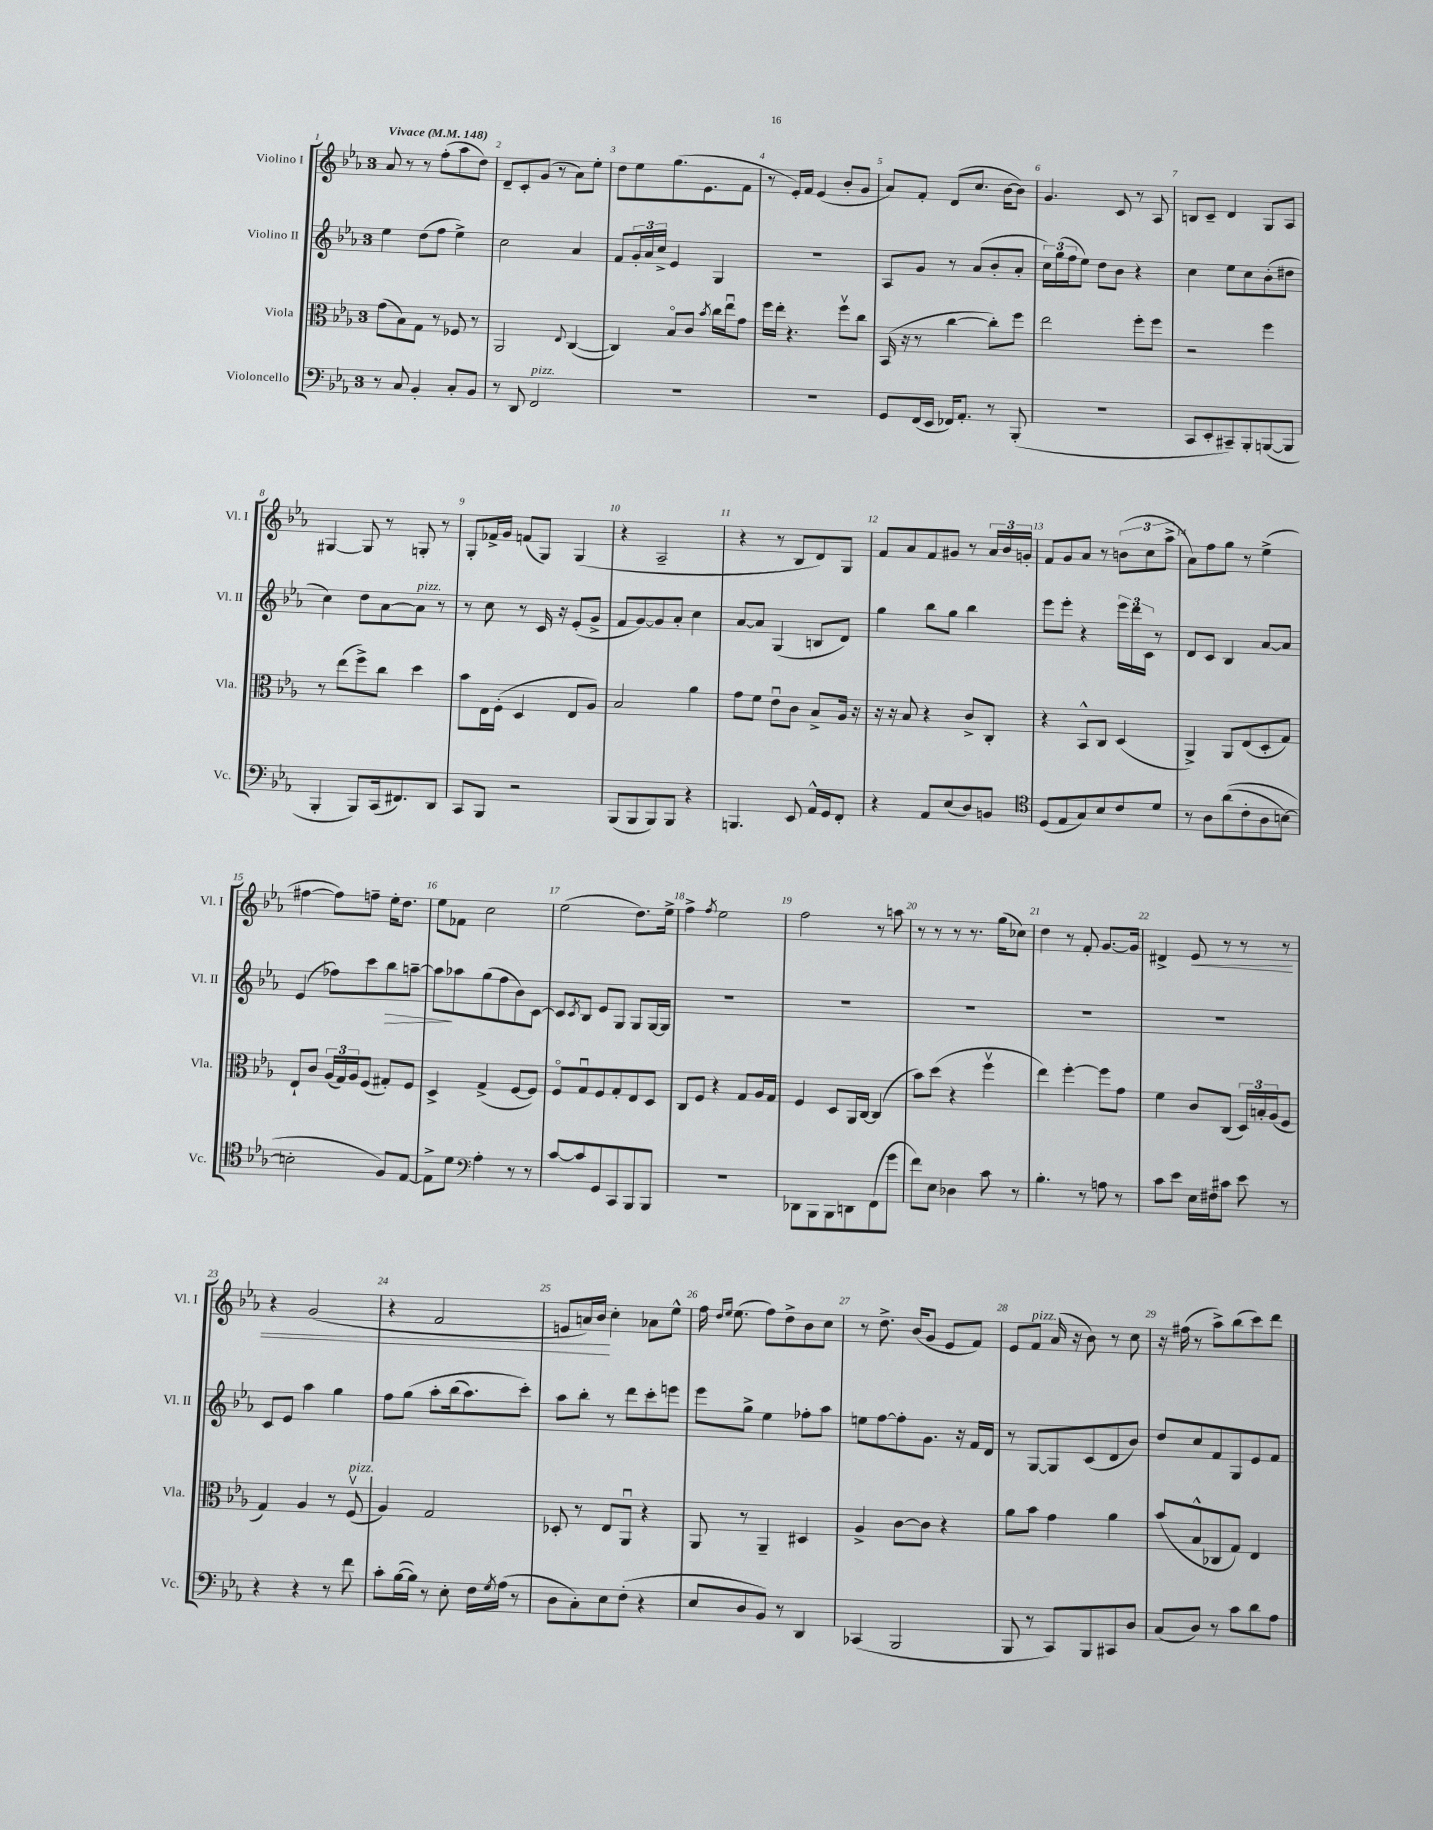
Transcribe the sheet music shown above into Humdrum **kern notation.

**kern	**kern	**kern	**kern
*staff4	*staff3	*staff2	*staff1
*clefF4	*clefC3	*clefG2	*clefG2
*k[b-e-a-]	*k[b-e-a-]	*k[b-e-a-]	*k[b-e-a-]
*M3/4	*M3/4	*M3/4	*M3/4
*MM148	*MM148	*MM148	*MM148
8r	(8g	4ee-	8a-
8C	8B-)	.	8r
4BB-'	8G	(8dd	8r
.	8r	8ff	(8ff'
8C'	8F-	4ee-^)	8aa-
8BB-	8r	.	8dd)
=	=	=	=
8r	2AA-	2cc	8d~
8DD	.	.	8c'
2FF	.	.	(8g
.	.	.	8r
.	8qqE-	.	.
.	([4C	4a-	8a-)
.	.	.	8ee-'
=	=	=	=
2.r	4C])	8f	8dd
.	.	24g'	8ee-
.	.	24a-	.
.	.	24cc^	.
.	8B-o	4e-	(8.gg
.	8c	.	.
.	.	.	8.e-
.	8qb-	.	.
.	16cc	4G	.
.	16ee-u	.	.
.	8g	.	8f
=	=	=	=
2.r	16ff	2.r	8r
.	16ee-'	.	.
.	4.r	.	16e-')
.	.	.	16f
.	.	.	(4e-
.	8ffv	.	8b-'
.	8cc	.	8g
=	=	=	=
8GG	(16BB-	8A-	8a-)
.	16r	.	.
(16FF	8r	8g	8f'
16EE-	.	.	.
16FF-)	[4cc	8r	(8d
8.AA-'	.	.	.
.	.	(8a-	8.cc
8r	8cc'])	8b-'	.
.	.	.	[16b-
(8BBB-'	8ff	8a-'	8b-])
=	=	=	=
2.r	2ee-	24cc)	4.g
.	.	(24gg	.
.	.	24ff	.
.	.	8ee-)	.
.	.	8dd	.
.	.	8b-	8c
.	8ff'	4r	8r
.	8ff	.	8A-
=	=	=	=
8CC	2r	4cc	8B
8EE-'	.	.	8c~
8CC#~)	.	8ee-	4d
8BBB-'	.	8cc	.
([8BBB	4ff	(8b-'	8G
8BBB]	.	8dd#	8A-
=	=	=	=
4BBB-'	8r	4cc)	[4G#
.	(8ee-	.	.
8BBB-)	8ff^)	8dd	8G#]
(16CC	8cc	[8a-	8r
8.FF#)	.	.	.
.	4dd	8a-]	8G'
8DD	.	8r	8r
=	=	=	=
8CC	8b-	8r	8G'
8BBB-	16E-	8cc	16f-^
.	(16F'	.	16g
2r	4D	8r	(8f
.	.	16c	8G)
.	.	16r	.
.	8E-	(8e-'	(4G
.	8A-)	8g^	.
=	=	=	=
(8BBB-	2B-	8f	4r
8BBB-	.	[8g)	.
8BBB-)	.	8g]	2A-~
8BBB-	.	8a-'	.
4r	4a-	4cc	.
=	=	=	=
4.BBB	8g	[8a-	4r
.	8f	8a-]	.
.	8e-u	(4G	8r
8EE-	8c	.	8B-
16AA-^^	8B-^	8B	8d)
16GG	.	.	.
8FF'	16A-	8d)	8G
.	16r	.	.
=	=	=	=
4r	16r	4gg	8f
.	16r	.	.
.	8B-	.	8a-
8AA-	4r	8bb-	8f
(8E-	.	8gg	8g#
8D)	8c^	4bb-	8r
8BB	8C'	.	24a-
.	.	.	24b-
.	.	.	24g'
=	=	=	=
*clefC4	*	*	*
(8D	4r	8eee-	8f
8E-	.	8eee-'	8g
8G)	8BB-^^	4r	8a-
8B-	8C	.	8r
8c	(4D	24eee-	(12b
.	.	24ddd	.
.	.	24c	12cc
8d	.	8r	.
.	.	.	12aa-^
=	=	=	=
8r	4AA-^)	8d	8a-)
8A-	.	8c	8ff
&((8a-	8AA-	4B-	8gg
8c'	(8E-	.	8r
8A-	8D'	[8a-	(4ee-^
[8B)	8G)	8a-]	.
=	=	=	=
2B']	8E-`	(4e-	[4ff#
.	8c	.	.
.	(24A-	8ff-)	8ff#])
.	24G)	.	.
.	24A-	.	.
.	(8F	8ccc	8ff~
8F&)	8G#')	8bb-	16ee-'
.	.	.	8.dd
[8E-	8F	[8aa~	.
=	=	=	=
8E-^]	4D^	8aa]	8ee-
8d	.	8aa-	8f-
*clefF4	*	*	*
4A-'	(4G^	(8gg	2cc
.	.	8ff	.
8r	[8F	8b-)	.
8r	8F])	[8c	.
=	=	=	=
[8c	8Fo	8c]	(2ee-
.	.	8qc	.
8c]	8Gu	8B-	.
8GG	8F	8e-	.
8CC	8G'	8G	.
8BBB-	8E-	8G	8.dd)
8BBB-	8D	[16G	.
.	.	16G]	16ee-^
=	=	=	=
2.r	8C	2.r	4ff^
.	8F	.	.
.	.	.	8qff
.	4r	.	2ee-
.	8G	.	.
.	16A-	.	.
.	16G	.	.
=	=	=	=
8DD-	4F	2.r	2ff
8BBB-	.	.	.
8BBB-	8D	.	.
8DD	16AA-	.	.
.	[16C	.	.
(8FF	(4C]	.	8r
8g	.	.	8aa
=	=	=	=
8f)	8b-)	2.r	8r
8E-	(8dd	.	8r
4D-	4r	.	8r
.	.	.	8.r
8c	4ffv	.	.
.	.	.	(16gg
8r	.	.	8cc-)
=	=	=	=
4.B-'	4ee-)	2.r	4dd
.	[4ff'	.	8r
8r	.	.	8f'
8A	8ff]	.	[8.g
8r	8g	.	.
.	.	.	16g]
=	=	=	=
8c	4f	2.r	4d#^
8e-	.	.	.
16E-	8c	.	8e-
16F#	.	.	.
8c#	(8C	.	8r
8e-	24D)	.	8r
.	24B'	.	.
.	(24A-	.	.
8r	8F	.	8r
=	=	=	=
4r	4G)	8c	4r
.	.	8e-	.
4r	4A-	4aa-	(2g
8r	8r	4gg	.
8f	(8Fv	.	.
=	=	=	=
8c'	4A-)	8ff	4r
([16B-	.	&(8gg	.
16B-])	.	.	.
8r	2G	8aa-'	2f
8E-'	.	(16bb-	.
.	.	8.aa-)	.
16F	.	.	.
8qG	.	.	.
(16A-	.	.	.
8r	.	8ccc'&)	.
=	=	=	=
8D	8D-'	8aa-	8e
8C')	8r	8bb-'	16a)
.	.	.	16b-
8E-	8E-	8r	4cc'
(8F'	8AA-u	8ddd	.
4r	4r	8ccc'	8a-
.	.	8eee	8ee-^^
=	=	=	=
8E-	8AA-	8eee-	16ff
.	.	.	16qqdd
.	.	.	16qqee-
.	.	.	(8.ee-
8D	8r	8gg^	.
8BB-)	4AA-~	4ee-	8ff)
8r	.	.	8dd^
4DD	4D#	8ff-'	8b-
.	.	8aa-	8cc
=	=	=	=
(4CC-	4A-^	8ee	8r
.	.	[8ff	8.dd^
2BBB-	[8c	8ff']	.
.	.	.	(16b-
.	8c]	8.g	8g
.	4r	.	8e-
.	.	16r	.
.	.	16f	8f)
.	.	16d	.
=	=	=	=
8BBB-	8a-	8r	8e-
8r	8b-	[8G	8f
8CC)	4g	8G]	(16a-
.	.	.	16r
8BBB-	.	(8c	8b-)
8CC#	4a-	8d	8r
8D	.	8b-)	8cc
=	=	=	=
(8C	(8b-	8dd	16r
.	.	.	(16ff#
8D)	8B-^^	8cc	8r
8r	8C-	8f	8aa-^)
8c	8G)	8G	(8bb-
8d	4E-	8e-	8ccc)
8A-	.	8f	8ddd
==	==	==	==
*-	*-	*-	*-
